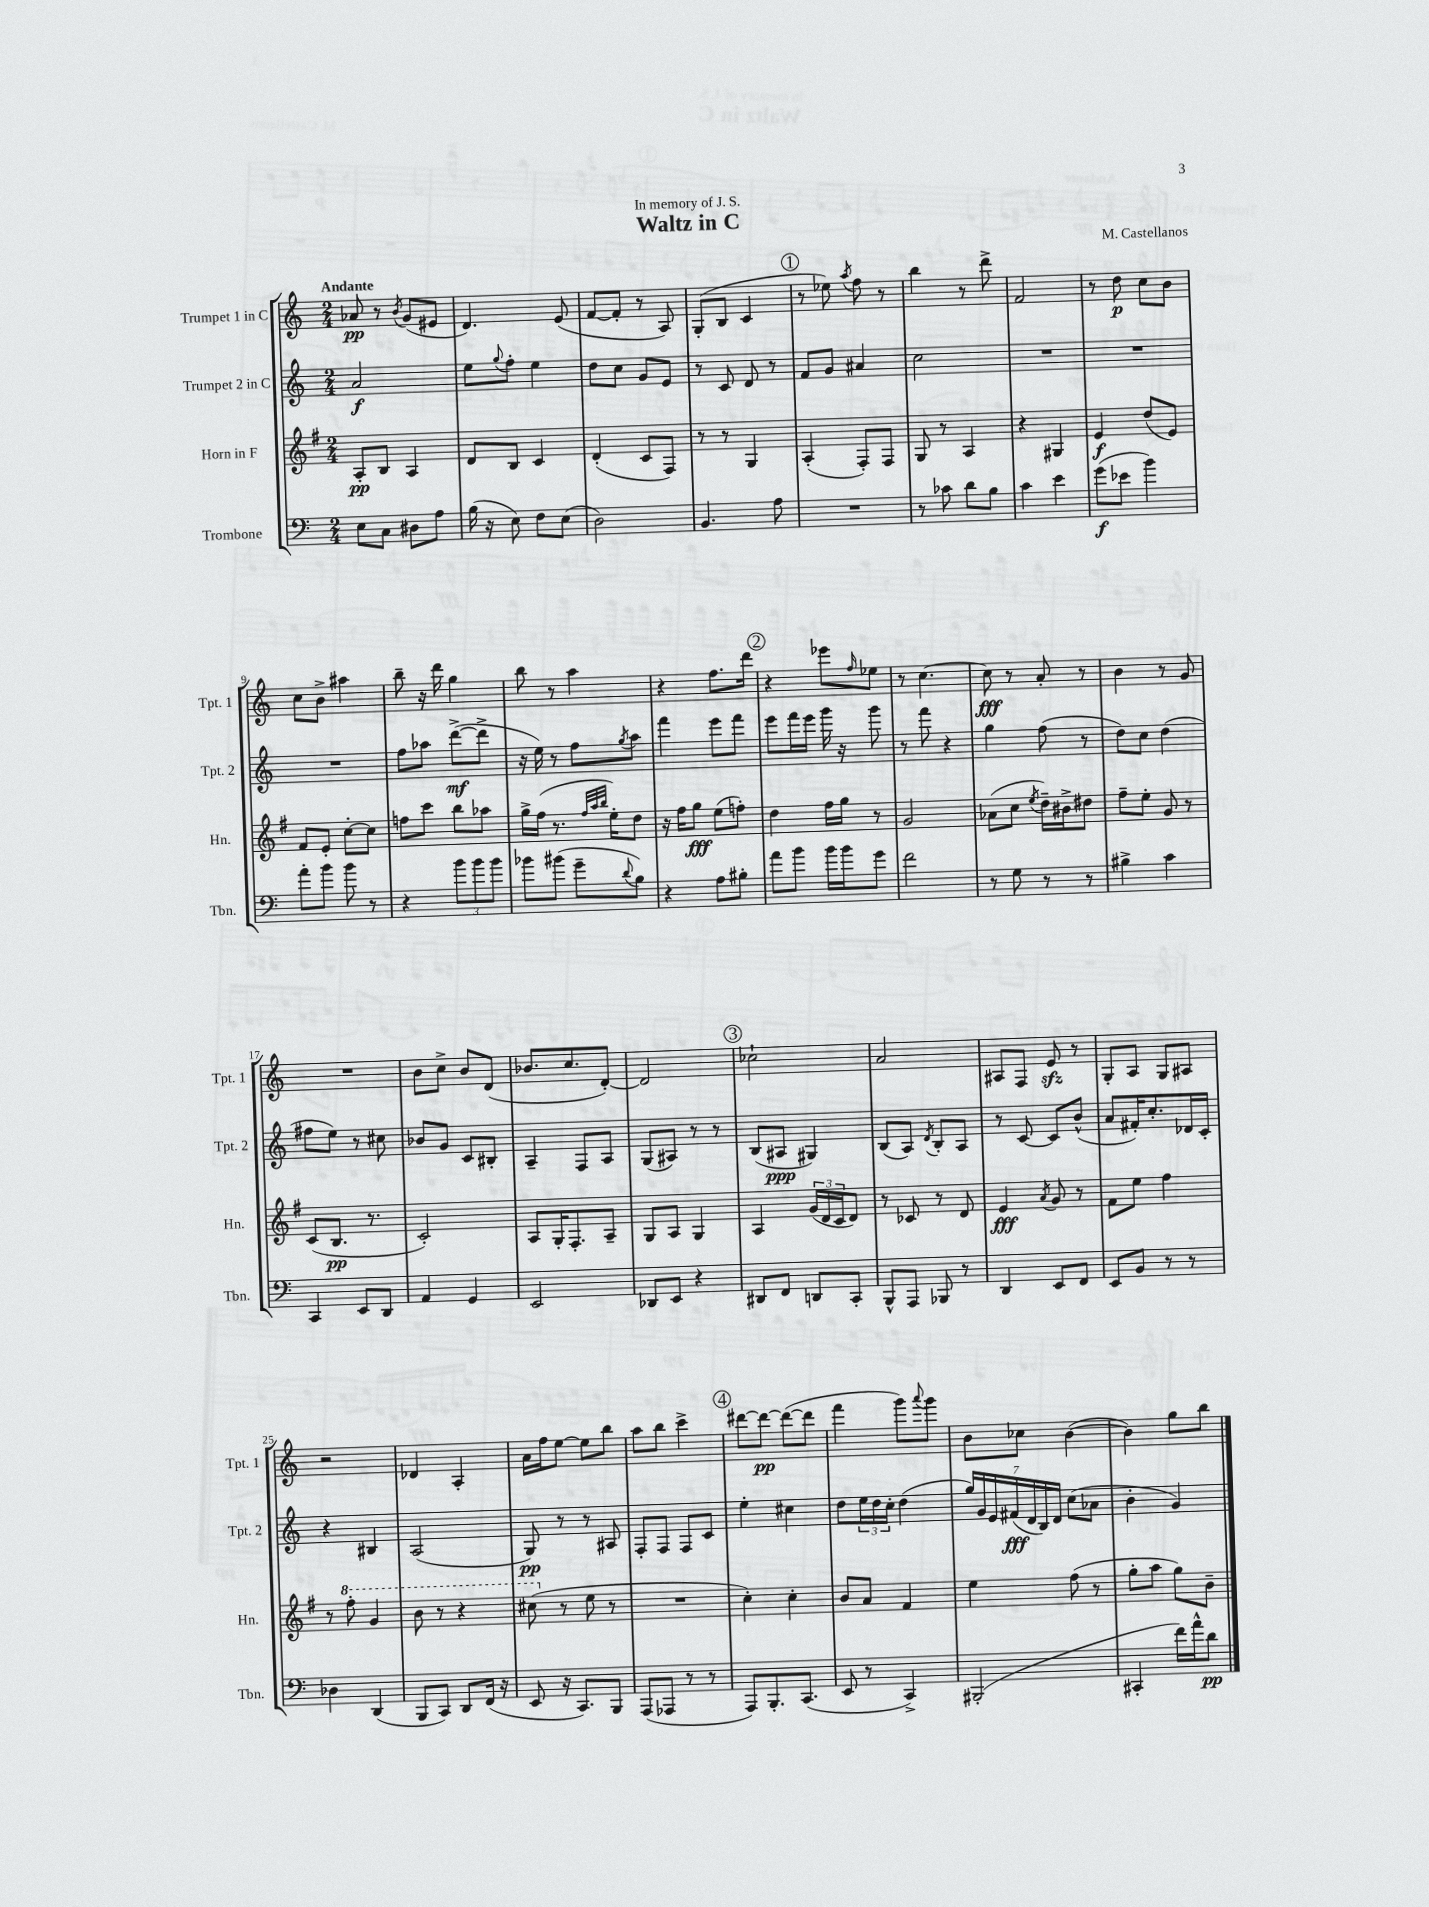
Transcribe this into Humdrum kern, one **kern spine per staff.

**kern	**kern	**kern	**kern
*staff4	*staff3	*staff2	*staff1
*clefF4	*clefG2	*clefG2	*clefG2
*k[]	*k[f#]	*k[]	*k[]
*M2/4	*M2/4	*M2/4	*M2/4
8E	8A'	2a	8a-
8C	8B	.	8r
.	.	.	8qb
8D#	4A	.	(8g
8A	.	.	8e#
=	=	=	=
(16B	8d	8ee	4.d)
16r	.	.	.
.	.	8qqgg	.
8E)	8B	8ff'	.
8F	4c	4ee	.
(8E	.	.	(8e
=	=	=	=
2D)	(4d'	8dd	[8f
.	.	8cc	8f']
.	8c	8g	8r
.	8F#)	8e	8A)
=	=	=	=
4.BB	8r	8r	(8G'
.	8r	8c	8B
.	4G	8d	4c
8A	.	8r	.
=	=	=	=
2r	(4A'	8f	8r
.	.	8g	8ee-)
.	.	.	8qaa
.	8F#')	4a#	8ff
.	8F#	.	8r
=	=	=	=
8r	8G	2cc	4bb
8c-	8r	.	.
8d	4A	.	8r
8B	.	.	8ddd^
=	=	=	=
4c	4r	2r	2f
4e	4G#	.	.
=	=	=	=
(8g	4e	2r	8r
8e-	.	.	8dd
4b)	(8dd	.	8cc
.	8e)	.	8b
=	=	=	=
8a'	8f#	2r	8cc
8b	8e'	.	8b^
8b	[8cc'	.	4aa#
8r	8cc]	.	.
=	=	=	=
4r	8ff	8ff	8bb~
.	8ccc	8aa-	16r
.	.	.	16ddd
12b	8bb	([8ddd^	4gg
12b	.	.	.
.	8aa-	8ddd^]	.
12b	.	.	.
=	=	=	=
8b-	16gg^	16r	8bb
.	(16ff#	16ee)	.
(8b#	8.r	8r	8r
8g~	.	8ff	4aa
.	32qqff#	.	.
.	32qqaa	.	.
.	32qqbb	.	.
.	16ee')	.	.
8qqd	.	8qgg	.
8B)	8dd	8aa	.
=	=	=	=
4r	16r	4fff	4r
.	16ff#	.	.
.	8gg	.	.
8A	(8ee	8eee	8.ff
8B#'	8ff')	8fff	.
.	.	.	16ddd
=	=	=	=
8a	4dd	8eee	4r
8b	.	16fff	.
.	.	16eee	.
16b	16ff#	16ggg	8eee-
16b	16gg	16r	.
.	.	.	16qqff
8g	8r	8ggg	8ee-
=	=	=	=
2f	2g	8r	8r
.	.	8fff	[4.cc
.	.	4r	.
=	=	=	=
8r	(8a-	4gg	8cc]
8G	8cc	.	8r
.	8qee	.	.
8r	16dd~)	(8ff	8a'
.	16b#^	.	.
8r	8dd#	8r	8r
=	=	=	=
4B#^	8ff#~	8dd)	4b
.	8ee'	8cc	.
4c	8g	(4dd	8r
.	8r	.	8g
=	=	=	=
4CC	(8c	8ff#	2r
.	8.B	8ee)	.
8EE	.	8r	.
.	8.r	.	.
8DD	.	8cc#	.
=	=	=	=
4AA	2c')	8b-	8b
.	.	8g	8cc^
4GG	.	8c	8b
.	.	8B#'	(8d
=	=	=	=
2EE	8A	4A~	8.b-
.	16G'	.	.
.	8.F#'	.	8.cc
.	.	8F	.
.	8A~	8A	[8d')
=	=	=	=
8DD-	8G	(8G	2d]
8EE	8A	8A#)	.
4r	4G	8r	.
.	.	8r	.
=	=	=	=
8DD#	4A	(8B	2cc-`
8FF	.	8A#	.
8DD	(24g	4G#)	.
.	24d	.	.
.	24c	.	.
8CC'	8d)	.	.
=	=	=	=
8BBB^^	8r	(8B	2a
8AAA	8c-	8A)	.
.	.	8qd	.
8BBB-	8r	8B'	.
8r	8d	8A	.
=	=	=	=
4DD	4e	8r	8A#
.	.	[8c	8F
.	8qa	.	.
8EE	8g	8c]	8e
8FF	8r	(8b^^	8r
=	=	=	=
8EE	8f#	8a	8G'
8BB	8ee	16f#')	8A
.	.	8.cc'	.
8r	4ff#	.	8G
8r	.	16d-	8A#
.	.	16c'	.
=	=	=	=
4D-	8r	4r	2r
.	8fff#'	.	.
(4DD	4gg	4B#	.
=	=	=	=
8BBB	8bb	(2A	4d-
8CC)	8r	.	.
8DD	4r	.	4A'
(16FF	.	.	.
16r	.	.	.
=	=	=	=
8EE	(8ccc#	8G)	16a
.	.	.	16ff
16r	8r	8r	[8ee
8.CC)	.	.	.
.	8ee	8r	8ee]
8BBB	8r	8A#	8bb
=	=	=	=
(8AAA	2r	8F'	8aa
8AAA-	.	8F	8bb
8r	.	8F	4ccc^
8r	.	8c	.
=	=	=	=
8AAA)	4cc')	4ee'	[8ddd#
8.BBB'	.	.	8ddd#_
.	4cc'	4cc#	(8ddd#_
(8.CC	.	.	.
.	.	.	8ddd#]
=	=	=	=
8EE	8b	8dd	4fff
8r	8a	24ee	.
.	.	24dd	.
.	.	24cc'	.
4CC^)	4f#	(4dd	8ggg)
.	.	.	8qqaaa
.	.	.	8ggg
=	=	=	=
(2BBB#'	4ee	28gg)	8b
.	.	28g	.
.	.	28e	.
.	.	(28f#	.
.	.	.	8cc-
.	.	28d	.
.	.	28B)	.
.	.	28d	.
.	(8ff#	(8cc	([4b
.	8r	8a-	.
=	=	=	=
4CC#'	8gg'	4b'	4b])
.	8aa	.	.
16f)	8gg)	4g)	8gg
16a^^	.	.	.
8d	8b~	.	8bb
==	==	==	==
*-	*-	*-	*-
